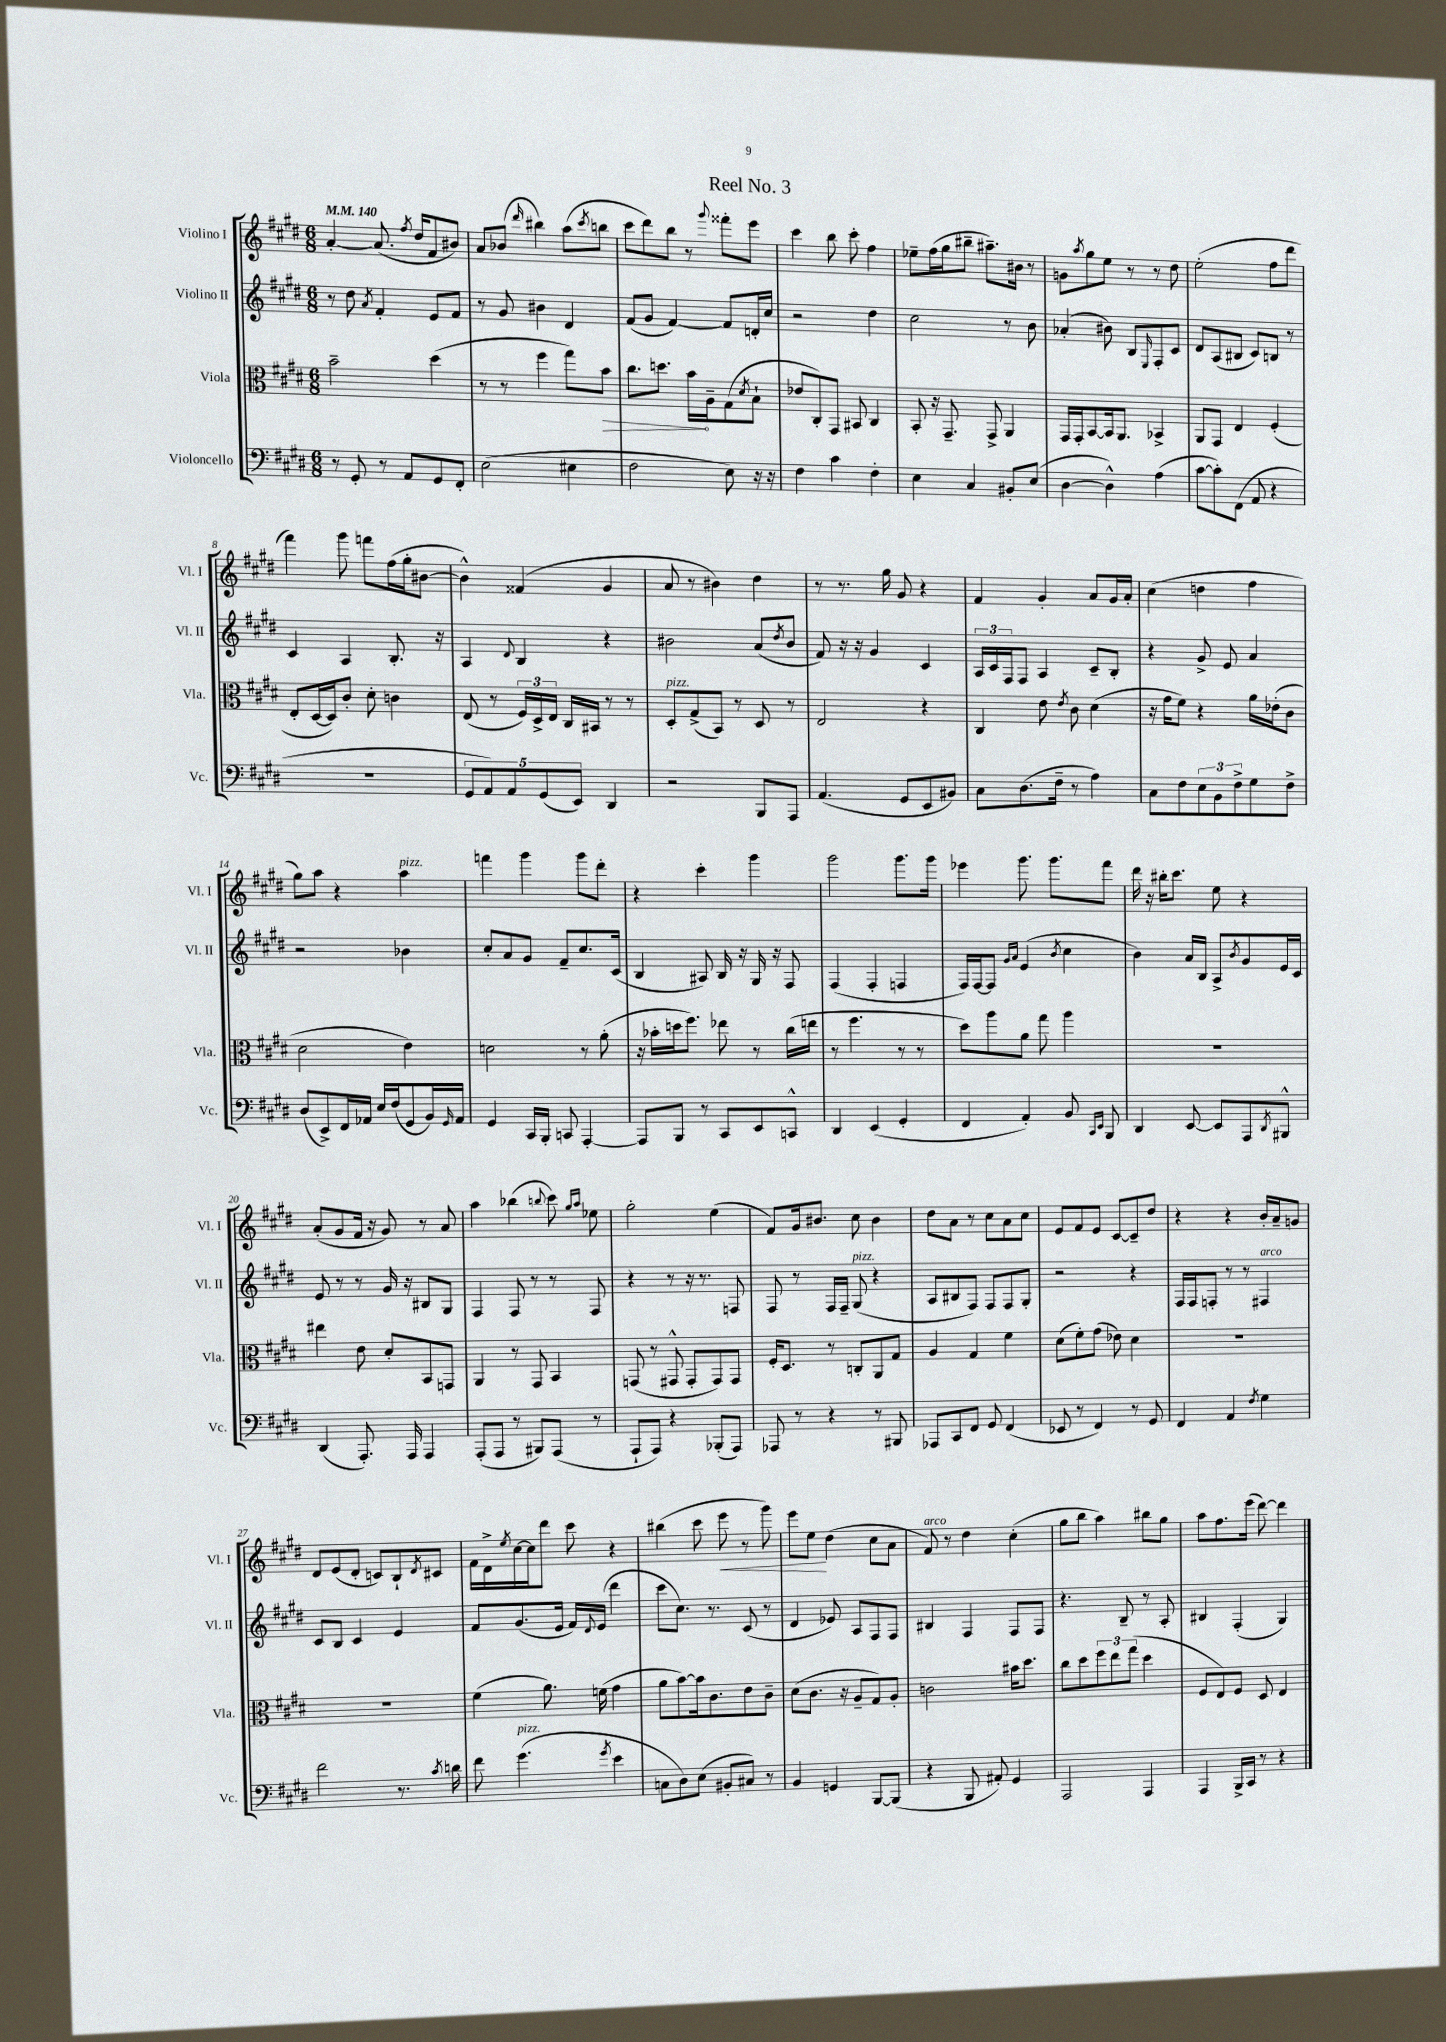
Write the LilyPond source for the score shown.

\header { title = "Reel No. 3" }
<<
\new StaffGroup <<
\new Staff = "s0" \with { instrumentName = "Violino I" shortInstrumentName = "Vl. I" } {
    \clef treble \key e \major \numericTimeSignature \time 6/8 \tempo 4 = 140
    a'4~-. a'8.( \acciaccatura { fis''8 } dis''16 fis'8 bis'8) |
    a'8 bes'8( \grace { dis'''16 } bis''4) a''8( \acciaccatura { cis'''8 } b''8 |
    cis'''8 dis'''8) b''8 r8 \appoggiatura { gis'''8 } fisis'''8-. e'''8 |
    cis'''4 b''8 cis'''8-. fis''4 |
    ees''8-- fis''16( gis''16 bis''8-- ais''8.--) bis'16 r8 |
    g'8 \acciaccatura { a''8 } gis''8 e''8 r8 r8 dis''8 |
    e''2-.( fis''8 dis'''8 |
    fis'''4) gis'''8 f'''8 fis''16( gis''16-. bis'8~ |
    bis'4-^) fisis'4( gis'4 |
    a'8 r8 bis'4) dis''4 |
    r8 r8. gis''16 gis'8 r4 |
    fis'4 gis'4-. a'8 gis'16 a'16-. |
    cis''4( d''4 fis''4 |
    gis''8) a''8 r4 a''4^\markup { \italic "pizz." } |
    f'''4 gis'''4 gis'''8 dis'''8-. |
    r4 cis'''4-. gis'''4 |
    gis'''2 gis'''8. gis'''16 |
    ees'''4 gis'''8. gis'''8. fis'''8 |
    dis'''16 r16 bis''16-. cis'''8. e''8 r4 |
    a'8-.( gis'8 fis'16 r16 gis'8) r8 a'8 |
    a''4 bes''4( \appoggiatura { b''8 } cis'''8) \grace { gis''16 a''16 } ees''8 |
    gis''2-. e''4( |
    fis'8) gis'16 bis'8. cis''8 bis'4 |
    dis''8 a'8 r8 cis''8 a'8 cis''8 |
    e'8 fis'8 e'8 cis'8~ cis'8-- dis''8 |
    r4 r4 b'16-. a'16-- g'8 |
    dis'8 e'8( dis'8-. c'8) b8-! \acciaccatura { dis'8 } cis'8 |
    fis'16 dis'16-> \acciaccatura { e''8 } cis''16~ cis''16 dis'''8 cis'''8 r4 |
    bis''4( cis'''8 e'''8\< r8 gis'''8) |
    e'''8 e''8\! dis''4( cis''8 a'8 |
    fis'8^\markup { \italic "arco" }) r8 dis''4 cis''4-.( |
    gis''8 b''8 a''4) bis''8 gis''8 |
    a''8 fis''8. e'''16( dis'''8~) dis'''4 \bar "|." |
}
\new Staff = "s1" \with { instrumentName = "Violino II" shortInstrumentName = "Vl. II" } {
    \clef treble \key e \major \numericTimeSignature \time 6/8
    r8 dis''8 \acciaccatura { a'8 } fis'4-. e'8 fis'8 |
    r8 gis'8 bis'4 dis'4 |
    fis'8( gis'8 fis'4~) fis'8 d'16-. cis''16 |
    r2 dis''4 |
    cis''2 r8 b'8 |
    aes'4-.( bis'8) b8 \grace { e16 } fis8-. cis'8 |
    dis'8 a8( bis8 cis'8) b8 r8 |
    cis'4 a4 b8.-. r16 |
    a4 \appoggiatura { dis'8 } b4 r4 |
    bis'2 a'8( \acciaccatura { dis''8 } bis'8 |
    fis'8) r16 r16 gis'4 cis'4 |
    \tuplet 3/2 { a16 cis'16 fis16 } fis8 a4 cis'8-- b8-. |
    r4 gis'8-> e'8 a'4 |
    r2 bes'4 |
    cis''8-. a'8 gis'8 fis'8-- cis''8. cis'16( |
    b4 ais8) b16 r16 gis16 r16 fis8 |
    fis4( fis4-. f4 |
    fis16) fis16~ fis8 \grace { gis'16 a'16 } e'4( \acciaccatura { b'8 } cis''4 |
    b'4) a'16 b16 a8-> \acciaccatura { b'8 } gis'8 e'16 cis'16 |
    e'8 r8 r8 gis'16 r16 bis8 gis8 |
    fis4 fis8 r8 r8 fis8 |
    r4 r8 r16 r8. f8 |
    fis8 r8 fis16 fis16-- gis8^\markup { \italic "pizz." }( r4 |
    a8 bis8 fis8) fis8 fis8 gis8-. |
    r2 r4 |
    fis16 fis16 f8-. r8 r8 fis4^\markup { \italic "arco" } |
    cis'8 b8 cis'4 e'4 |
    fis'8 gis'8.( e'16 fis'16) \appoggiatura { dis'8 } e'16( dis'''4 |
    cis'''8 cis''8.) r8. cis'8( r8 |
    dis'4 ees'8) a8 fis8 fis8 |
    bis4 fis4 fis8 fis8 |
    r4. b8-- r8 a8-. |
    bis4 fis4-.( gis4) \bar "|." |
}
\new Staff = "s2" \with { instrumentName = "Viola" shortInstrumentName = "Vla." } {
    \clef alto \key e \major \numericTimeSignature \time 6/8
    b'2-- dis''4( |
    r8 r8 fis''4 gis''8) \once \override Hairpin.circled-tip = ##t b'8\> |
    cis''8. d''8. b'16\! a16-- gis8( \acciaccatura { dis'8 } b8-! |
    ees'8 cis8-.) gis,8 bis,8 cis4 |
    b,8-. r16 gis,8.-- gis,8-> a,4 |
    gis,16 gis,16-. b,8~ b,16 a,8. bes,4-> |
    a,8 gis,8 e4 fis4-.( |
    e8-. dis16~ dis16) cis'8-. dis'8-. c'4 |
    e8( r8 \tuplet 3/2 { fis16) dis16-> e16 } cis16 bis,16 r8 r8 |
    dis8-.^\markup { \italic "pizz." } gis8->( b,8) r8 dis8 r8 |
    e2 r4 |
    cis4 e'8 \acciaccatura { e'8 } cis'8 dis'4( |
    r16 gis'16 fis'8) r4 a'16 ees'16-.( cis'8 |
    dis'2 e'4) |
    d'2 r8 a'8-.( |
    r16 bes'16-. d''16 fis''8.) ees''8 r8 cis''16( e''16 |
    r8 fis''4. r8 r8 |
    dis''8) a''8 a'8 gis''8 a''4 |
    R2. |
    eis''4 e'8 dis'8-. b,8 g,8 |
    a,4 r8 gis,8 b,4 |
    g,8( r8 gis,8-^ gis,8-. gis,8) gis,8 |
    fis16-. dis8. r8 c8-. a,8 gis8 |
    a4 gis4 fis'4 |
    dis'8( fis'8-.) gis'8( ees'8) dis'4 |
    R2. |
    R2. |
    fis'4( a'8.) f'16( gis'4 |
    a'8 b'8~) b'16 cis'8. e'8 cis'8-- |
    dis'8( cis'8. r16 a8-- gis8) a8-. |
    c'2 bis'16 dis''8. |
    cis''8 dis''8 \tuplet 3/2 { fis''8 e''8 gis''8( } dis''4 |
    fis8 e8) fis8 dis8 e4 \bar "|." |
}
\new Staff = "s3" \with { instrumentName = "Violoncello" shortInstrumentName = "Vc." } {
    \clef bass \key e \major \numericTimeSignature \time 6/8
    r8 gis,8-. r8 a,8 gis,8 fis,8-. |
    e2( eis4 |
    fis2 e8) r16 r16 |
    fis4 cis'4 fis4-. |
    e4 cis4 bis,8-. e8( |
    dis4~ dis4-^) a4( |
    cis'8~ cis'8-.) fis,8( a,8 r4 |
    R2. |
    \tuplet 5/4 { gis,8 a,8) a,8 gis,8( e,8) } dis,4 |
    r2 b,,8 a,,8 |
    a,4.( gis,8 e,8 bis,8) |
    cis8 dis8.( fis16-- r8 a4) |
    cis8 fis8 \tuplet 3/2 { e8 b,8 fis8-> } gis8 fis8-> |
    dis8( e,8->) fis,16 aes,16 e16 fis16( gis,8 b,16) \grace { gis,16 } aes,16 |
    gis,4 cis,16 b,,16-. c,8 a,,4~-. |
    a,,8 b,,8 r8 cis,8 e,8 c,8-^ |
    dis,4 e,4( gis,4-. |
    fis,4 a,4-.) b,8 \grace { cis,16 e,16 } b,,8 |
    dis,4 e,8~ e,8 a,,8 \acciaccatura { dis,8 } bis,,8-^ |
    dis,4( a,,8.-.) a,,16 a,,4 |
    a,,8-.( a,,8 r8 bis,,8) a,,8( r8 |
    a,,8-! a,,8) r4 bes,,8-.( a,,8) |
    aes,,8 r8 r4 r8 bis,,8 |
    aes,,8 cis,8 fis,8 gis,8 fis,4( |
    ees,8 r8 fis,4) r8 gis,8 |
    fis,4 a,4 \acciaccatura { fis8 } gis4 |
    fis'2 r8. \acciaccatura { cis'8 } d'16 |
    fis'8 gis'4.^\markup { \italic "pizz." }( \acciaccatura { gis'8 } e'4 |
    c8 dis8) e8( bis,8-. cis8) r8 |
    b,4 g,4 b,,8~ b,,8( |
    r4 b,,8 ais,8-.) gis,4 |
    a,,2 a,,4 |
    a,,4 b,,16-> cis,16 r8 r4 \bar "|." |
}
>>
>>
